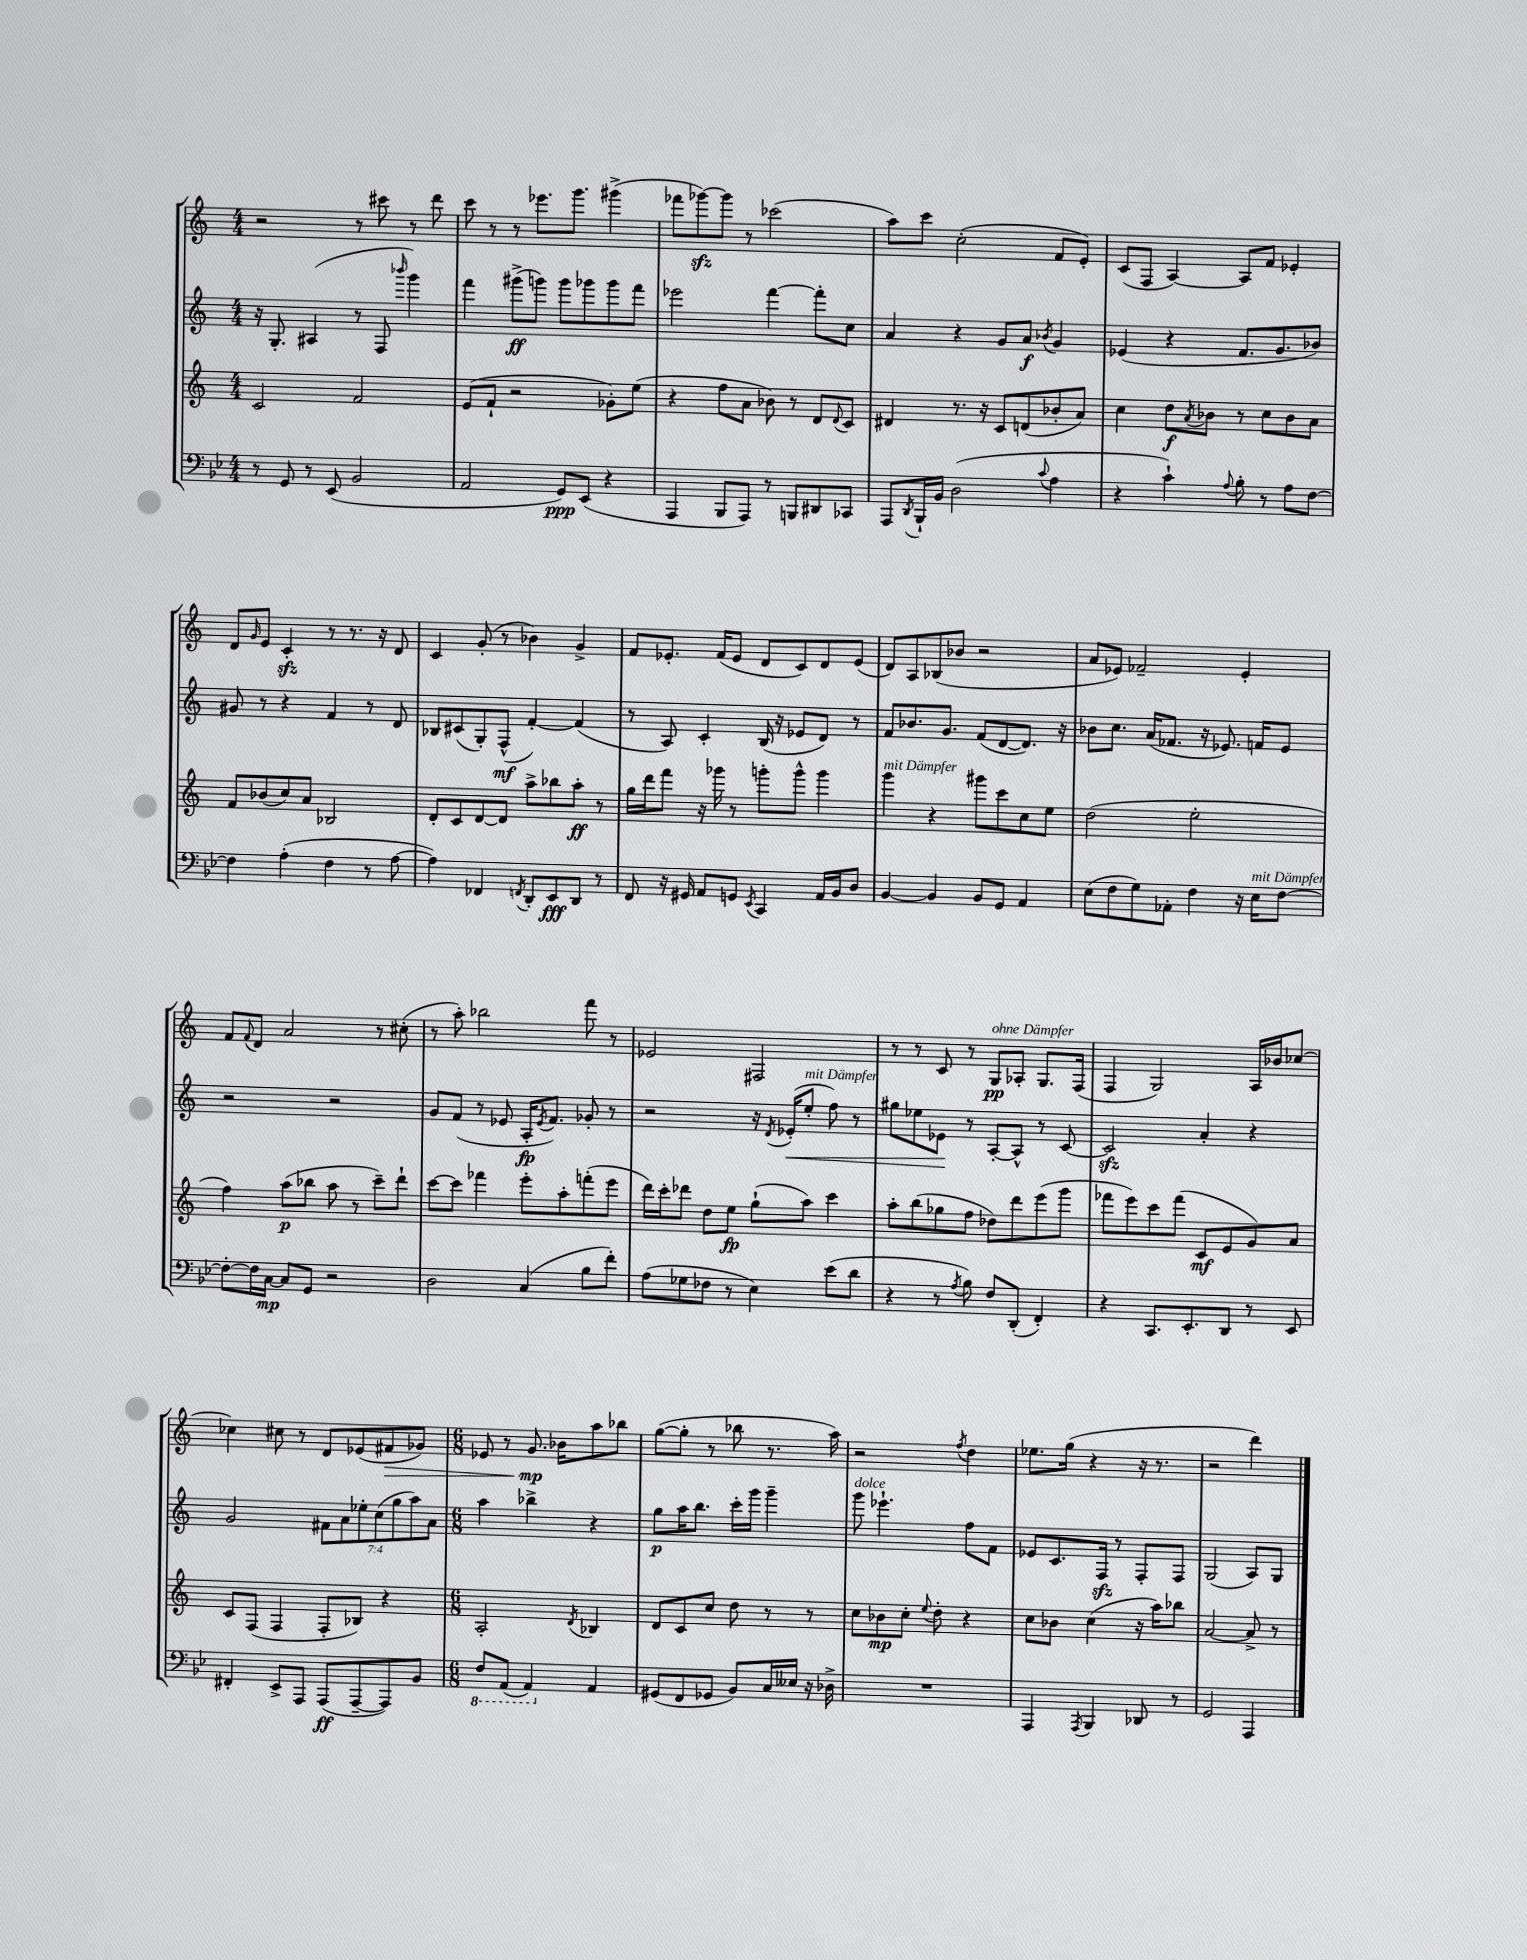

**kern	**dynam	**kern	**dynam	**kern	**dynam	**kern	**dynam
*part4	*part4	*part3	*part3	*part2	*part2	*part1	*part1
*staff4	*staff4	*staff3	*staff3	*staff2	*staff2	*staff1	*staff1
*clefF4	*	*clefG2	*	*clefG2	*	*clefG2	*
*k[b-e-]	*	*k[]	*	*k[]	*	*k[]	*
*M4/4	*	*M4/4	*	*M4/4	*	*M4/4	*
=13	=13	=13	=13	=13	=13	=13	=13
8r	.	2c/	.	16r	.	2r	.
.	.	.	.	8.G'/	.	.	.
8GG/	.	.	.	.	.	.	.
8r	.	.	.	(4A#X/	.	.	.
(8EE-/	.	.	.	.	.	.	.
2BB-/	.	2f/	.	8r	.	8r	.
.	.	.	.	8F/	.	8ccc#X\	.
.	.	.	.	16qqbbb-X/	.	.	.
.	.	.	.	4ggg\)	.	8r	.
.	.	.	.	.	.	8ddd\	.
=14	=14	=14	=14	=14	=14	=14	=14
2AA/	.	(8e/L	.	4fff\	.	8ccc\	.
.	.	8f`/J	.	.	.	8r	.
.	.	2r	.	(8ggg#X^\L	ff	8r	.
.	.	.	.	8gggn\J)	.	8.eee-X\L	.
8GG/L)	ppp	.	.	8ggg\L	.	.	.
.	.	.	.	.	.	8.ggg\J	.
(8EE-/J	.	.	.	8ggg-X\	.	.	.
4r	.	8g-X'\L)	.	8ggg-\	.	(4ggg#X^\	.
.	.	(8ee\J	.	8fff\J	.	.	.
=15	=15	=15	=15	=15	=15	=15	=15
4AAA/	.	4r	.	2eee-X\	.	8fff-X\L	.
.	.	.	.	.	.	[8ggg-Xzz\)	.
8BBB-/L	.	8ff\L	.	.	.	8ggg-\J]	.
8AAA/J)	.	8a\J	.	.	.	8r	.
8r	.	8b-X\)	.	[4fff\	.	(2ccc-X\	.
8BBBn/L	.	8r	.	.	.	.	.
8DD#X/	.	8d/L	.	8fff'\L]	.	.	.
.	.	8qqd/	.	.	.	.	.
8CC-X/J	.	8c/J	.	8cc\J	.	.	.
=16	=16	=16	=16	=16	=16	=16	=16
8AAA/L	.	4d#X/	.	4a/	.	8aa\L)	.
8qDD/	.	.	.	.	.	.	.
16BBB-`/L	.	.	.	.	.	8ccc\J	.
16BB-/JJ	.	.	.	.	.	.	.
(2D\	.	8.r	.	4r	.	(2cc'\	.
.	.	16r	.	.	.	.	.
.	.	8c/L	.	8g/L	.	.	.
.	.	(8dn/	.	8a/J	f	.	.
8qqc/	.	.	.	8qb-X/	.	.	.
4A\	.	8b-X'/	.	4g/	.	8f/L	.
.	.	8a/J)	.	.	.	8e'/J)	.
=17	=17	=17	=17	=17	=17	=17	=17
4r	.	4cc\	.	(4e-X/	.	(8c/L	.
.	.	.	.	.	.	8F/J	.
4c`\)	.	8dd\L	f	4r	.	[4A/)	.
.	.	8qa/	.	.	.	.	.
.	.	8b-X\J	.	.	.	.	.
8qqA/	.	.	.	.	.	.	.
8B-'\	.	8r	.	8.f/L	.	8A/L]	.
8r	.	8cc\L	.	.	.	8f/J	.
.	.	.	.	8.g/	.	.	.
8A\L	.	8b-\	.	.	.	4e-X'/	.
[8F\J	.	8a\J	.	8b-X/J)	.	.	.
!!LO:LB:g=z
=18	=18	=18	=18	=18	=18	=18	=18
4F\]	.	8f/L	.	8g#X/	.	8d/L	.
.	.	.	.	.	.	16qqg/	.
.	.	(8b-X/	.	8r	.	8e/J	.
(4A'\	.	8cc/)	.	4r	.	4czz'/	.
.	.	8a/J	.	.	.	.	.
4F\	.	2B-X/	.	4f/	.	8r	.
.	.	.	.	.	.	8.r	.
8r	.	.	.	8r	.	.	.
.	.	.	.	.	.	16r	.
[8A\	.	.	.	8d/	.	8d/	.
=19	=19	=19	=19	=19	=19	=19	=19
4A\])	.	8d'/L	.	8B-X/L	.	4c/	.
.	.	8c/	.	(8c#X/	.	.	.
4FF-X/	.	[8d/	.	8G'/)	.	(8g'/	.
.	.	8d/J]	.	(8F^^/J	mf	8r	.
8qFFn/	.	.	.	.	.	.	.
8DD'/L	.	8aa^\L	.	[4f'/)	.	4b-X\)	.
8EE-/	fff	8bb-X\	.	.	.	.	.
8DD/J	.	8aa'\J	ff	(4f/]	.	4g^/	.
8r	.	8r	.	.	.	.	.
=20	=20	=20	=20	=20	=20	=20	=20
8FF/	.	16gg\LL	.	8r	.	8f/L	.
.	.	16ddd\J	.	.	.	.	.
16r	.	8fff\J	.	8A/)	.	8.e-X'/J	.
16GG#X/	.	.	.	.	.	.	.
8AA/L	.	16r	.	4c'/	.	.	.
.	.	16ggg-X\	.	.	.	(16f/KL	.
8GGn/J	.	8r	.	.	.	8e-/J	.
8qEE-/	.	.	.	.	.	.	.
4CC/	.	8gggn'\L	.	(16B/	.	8d/L	.
.	.	.	.	16r	.	.	.
.	.	8ggg^^\J	.	8e-X/L	.	8c/)	.
16AA/LL	.	4ggg\	.	8d/J)	.	8d/	.
16BB-/J	.	.	.	.	.	.	.
8D/J	.	.	.	8r	.	(8e-/J	.
=21	=21	=21	=21	=21	=21	=21	=21
!	!	!LO:TX:a:i:t=mit Dämpfer	!	!	!	!	!
[4BB-/	.	4ggg\	.	8f/L	.	8d/L)	.
.	.	.	.	8.b-X/	.	8A/	.
4BB-/]	.	4r	.	.	.	(8B-X/	.
.	.	.	.	8.g/J	.	.	.
.	.	.	.	.	.	8b-X/J	.
8BB-/L	.	8ggg#X\L	.	(8f/L	.	2r	.
8GG/J	.	8ccc\	.	[8d/	.	.	.
4AA/	.	8cc\	.	8.d/J])	.	.	.
.	.	8ee\J	.	.	.	.	.
.	.	.	.	16r	.	.	.
=22	=22	=22	=22	=22	=22	=22	=22
(8E-\L	.	(2dd\	.	8b-X\L	.	8a/L	.
8F\	.	.	.	8.cc\J	.	8e-X/J)	.
8G\)	.	.	.	.	.	2f-X~/	.
.	.	.	.	(16a/KL	.	.	.
8AA-X'\J	.	.	.	8.f-X/J	.	.	.
4F\	.	2ee'\	.	.	.	.	.
.	.	.	.	16r	.	.	.
.	.	.	.	8.e-X/)	.	.	.
16r	.	.	.	.	.	4e-'/	.
!LO:TX:a:i:t=mit Dämpfer	!	!	!	!	!	!	!
16E-\KL	.	.	.	16fn/KL	.	.	.
[8F\J	.	.	.	8e-/J	.	.	.
!!LO:LB:g=z
=23	=23	=23	=23	=23	=23	=23	=23
8F'\L_	.	4ff\)	.	2r	.	8f/L	.
.	.	.	.	.	.	8qqf/	.
16F\L]	.	.	.	.	.	8d/J	.
[16C\JJ	mp	.	.	.	.	.	.
8C/L]	.	(8aa\L	p	.	.	2a/	.
8GG/J	.	8bb-X\J	.	.	.	.	.
2r	.	8aa\	.	2r	.	.	.
.	.	8r	.	.	.	.	.
.	.	8ccc~\L)	.	.	.	8r	.
.	.	8ddd`\J	.	.	.	(8cc#X'\	.
=24	=24	=24	=24	=24	=24	=24	=24
2D\	.	[8ccc\L	.	8g/L	.	8r	.
.	.	8ccc\J]	.	(8f/J	.	8aa'\)	.
.	.	4fff-X\	.	8r	.	2bb-X\	.
.	.	.	.	8e-X/	.	.	.
(4C/	.	8eee'\L	.	16A'/KL	fp	.	.
.	.	.	.	8qe-/	.	.	.
.	.	.	.	8.f/J)	.	.	.
.	.	8aa'\	.	.	.	.	.
8B-\L	.	(8fffn'\	.	8g-X'/	.	8fff\	.
8f'\J)	.	8eee\J	.	8r	.	8r	.
=25	=25	=25	=25	=25	=25	=25	=25
(8A\L	.	16ddd\LL)	.	2r	.	2e-X/	.
.	.	16ccc'\J	.	.	.	.	.
8G-X\	.	8ddd-X\J	.	.	.	.	.
8F-X\J	.	8dd\L	.	.	.	.	.
8r	.	8ee\J	fp	.	.	.	.
4E-\)	.	(8gg`\L	.	16r	.	2F#X/	.
.	.	.	.	8qd/	.	.	.
!	!	!	!	!	!LO:HP:b	!	!
.	.	.	.	(16e-X'/KL	<	.	.
!	!	!	!	!LO:TX:a:i:t=mit Dämpfer	!	!	!
.	.	8aa\J)	.	8ee'/J	.	.	.
(8e-\L	.	4ccc\	.	8ff\)	.	.	.
8d\J	.	.	.	8r	.	.	.
=26	=26	=26	=26	=26	=26	=26	=26
4r	.	8aa'\L	.	8gg#X\L	.	8r	.
.	.	(8bb\	.	8ee-X\	.	8r	.
8r	.	8gg-X\	.	8e-X\J	.	8c/	.
8qA/	.	.	.	.	.	.	.
8B-\)	.	8ff\J	.	8r	[	8r	.
!	!	!	!	!	!	!LO:TX:a:i:t=ohne Dämpfer	!
8F/L	.	8dd-X\L)	.	[8A'/L	.	8G/L	pp
(8DD'/J	.	8ddd\	.	8A^^/J]	.	8A-X'/J	.
4FF'/)	.	(8eee\	.	8r	.	8.G/L	.
.	.	8ggg\J	.	[8c/	.	.	.
.	.	.	.	.	.	(16F/Jk	.
=27	=27	=27	=27	=27	=27	=27	=27
4r	.	8fff-X\L	.	2czz/]	.	4F/	.
.	.	8eee\)	.	.	.	.	.
8.CC/L	.	8ccc\	.	.	.	2G/)	.
.	.	(8fff-\J	.	.	.	.	.
8.EE-'/	.	.	.	.	.	.	.
.	.	8c/L	mf	4a'/	.	.	.
8DD/J	.	8e/	.	.	.	.	.
8r	.	8g/)	.	4r	.	16A/LL	.
.	.	.	.	.	.	16b-X/J	.
8EE-/	.	8a/J	.	.	.	[8cc-X/J	.
!!LO:LB:g=z
=28	=28	=28	=28	=28	=28	=28	=28
4FF#X'/	.	8c/L	.	2g/	.	4cc-X\]	.
.	.	(8F/J	.	.	.	.	.
8EE-^/L	.	4F/	.	.	.	8cc#X\	.
8AAA/J	.	.	.	.	.	8r	.
(8AAA/L	ff	8F'/L	.	14f#X\L	.	8d/L	.
.	.	.	.	14a\	.	.	.
[8AAA~/	.	8B-X/J)	.	.	.	(8e-X/	.
.	.	.	.	14ee-X'\	.	.	.
.	.	.	.	(14cc\	.	.	.
!	!	!	!	!	!	!	!LO:HP:b
8AAA/])	.	4r	.	.	.	8f#X/	>
.	.	.	.	14gg\	.	.	.
.	.	.	.	14aa\)	.	.	.
8BB-/J	.	.	.	.	.	8g-X/J)	.
.	.	.	.	14a\J	.	.	.
=29	=29	=29	=29	=29	=29	=29	=29
*M6/8	*	*M6/8	*	*M6/8	*	*M6/8	*
*8ba	*	*	*	*	*	*	*
8FF/L	.	2A'/	.	4aa\	.	8e-X/	.
(8AAA/J	.	.	.	.	.	8r	.
4AAA/)	.	.	.	4bb-X^\	.	8.g/	mp
.	.	.	.	.	.	16b-X\KL	]
.	.	8qd/	.	.	.	.	.
*X8ba	*	*	*	*	*	*	*
4AA/	.	4B-X/	.	4r	.	8aa\	.
.	.	.	.	.	.	8bb-X\J	.
=30	=30	=30	=30	=30	=30	=30	=30
(8GG#X/L	.	8d/L	.	8gg\L	p	([8gg\L	.
8FF/	.	8c/	.	16aa\K	.	8gg'\J]	.
.	.	.	.	8.bb\J	.	.	.
8GG-X/J	.	8cc/J	.	.	.	8r	.
8BB-/L)	.	8dd\	.	16ccc'\LL	.	8bb-X\	.
.	.	.	.	16ggg\JJ	.	.	.
16C/L	.	8r	.	4ggg~\	.	8.r	.
16E--X/JJ	.	.	.	.	.	.	.
16r	.	8r	.	.	.	.	.
16D-X^\	.	.	.	.	.	16aa\)	.
=31	=31	=31	=31	=31	=31	=31	=31
!	!	!	!	!LO:TX:a:i:t=dolce	!	!	!
2.r	.	8cc\L	.	8ggg\	.	2r	.
.	.	8b-X\	mp	4.eee-X`\	.	.	.
.	.	8cc'\J	.	.	.	.	.
.	.	8qqee/	.	.	.	.	.
.	.	8dd'\	.	.	.	.	.
.	.	.	.	.	.	8qff/	.
.	.	4r	.	8ff\L	.	4dd\	.
.	.	.	.	8f\J	.	.	.
=32	=32	=32	=32	=32	=32	=32	=32
4AAA/	.	8cc\L	.	8e-X/L	.	8.ee-X\L	.
.	.	8b-X\J	.	8.c/	.	.	.
.	.	.	.	.	.	(16gg\Jk	.
8qAAA/	.	.	.	.	.	.	.
4BBB-/	.	(4cc\	.	.	.	4r	.
.	.	.	.	16Fzz/Jk	.	.	.
.	.	.	.	8r	.	.	.
8DD-X/	.	16r	.	8F'/L	.	16r	.
.	.	16aa\KL)	.	.	.	8.r	.
8r	.	8bb-X\J	.	8F/J	.	.	.
=33	=33	=33	=33	=33	=33	=33	=33
2GG/	.	[2a/	.	(2G/	.	2r	.
4AAA/	.	8a^/]	.	8A/L)	.	4ddd\)	.
.	.	8r	.	8G/J	.	.	.
==	==	==	==	==	==	==	==
*-	*-	*-	*-	*-	*-	*-	*-
